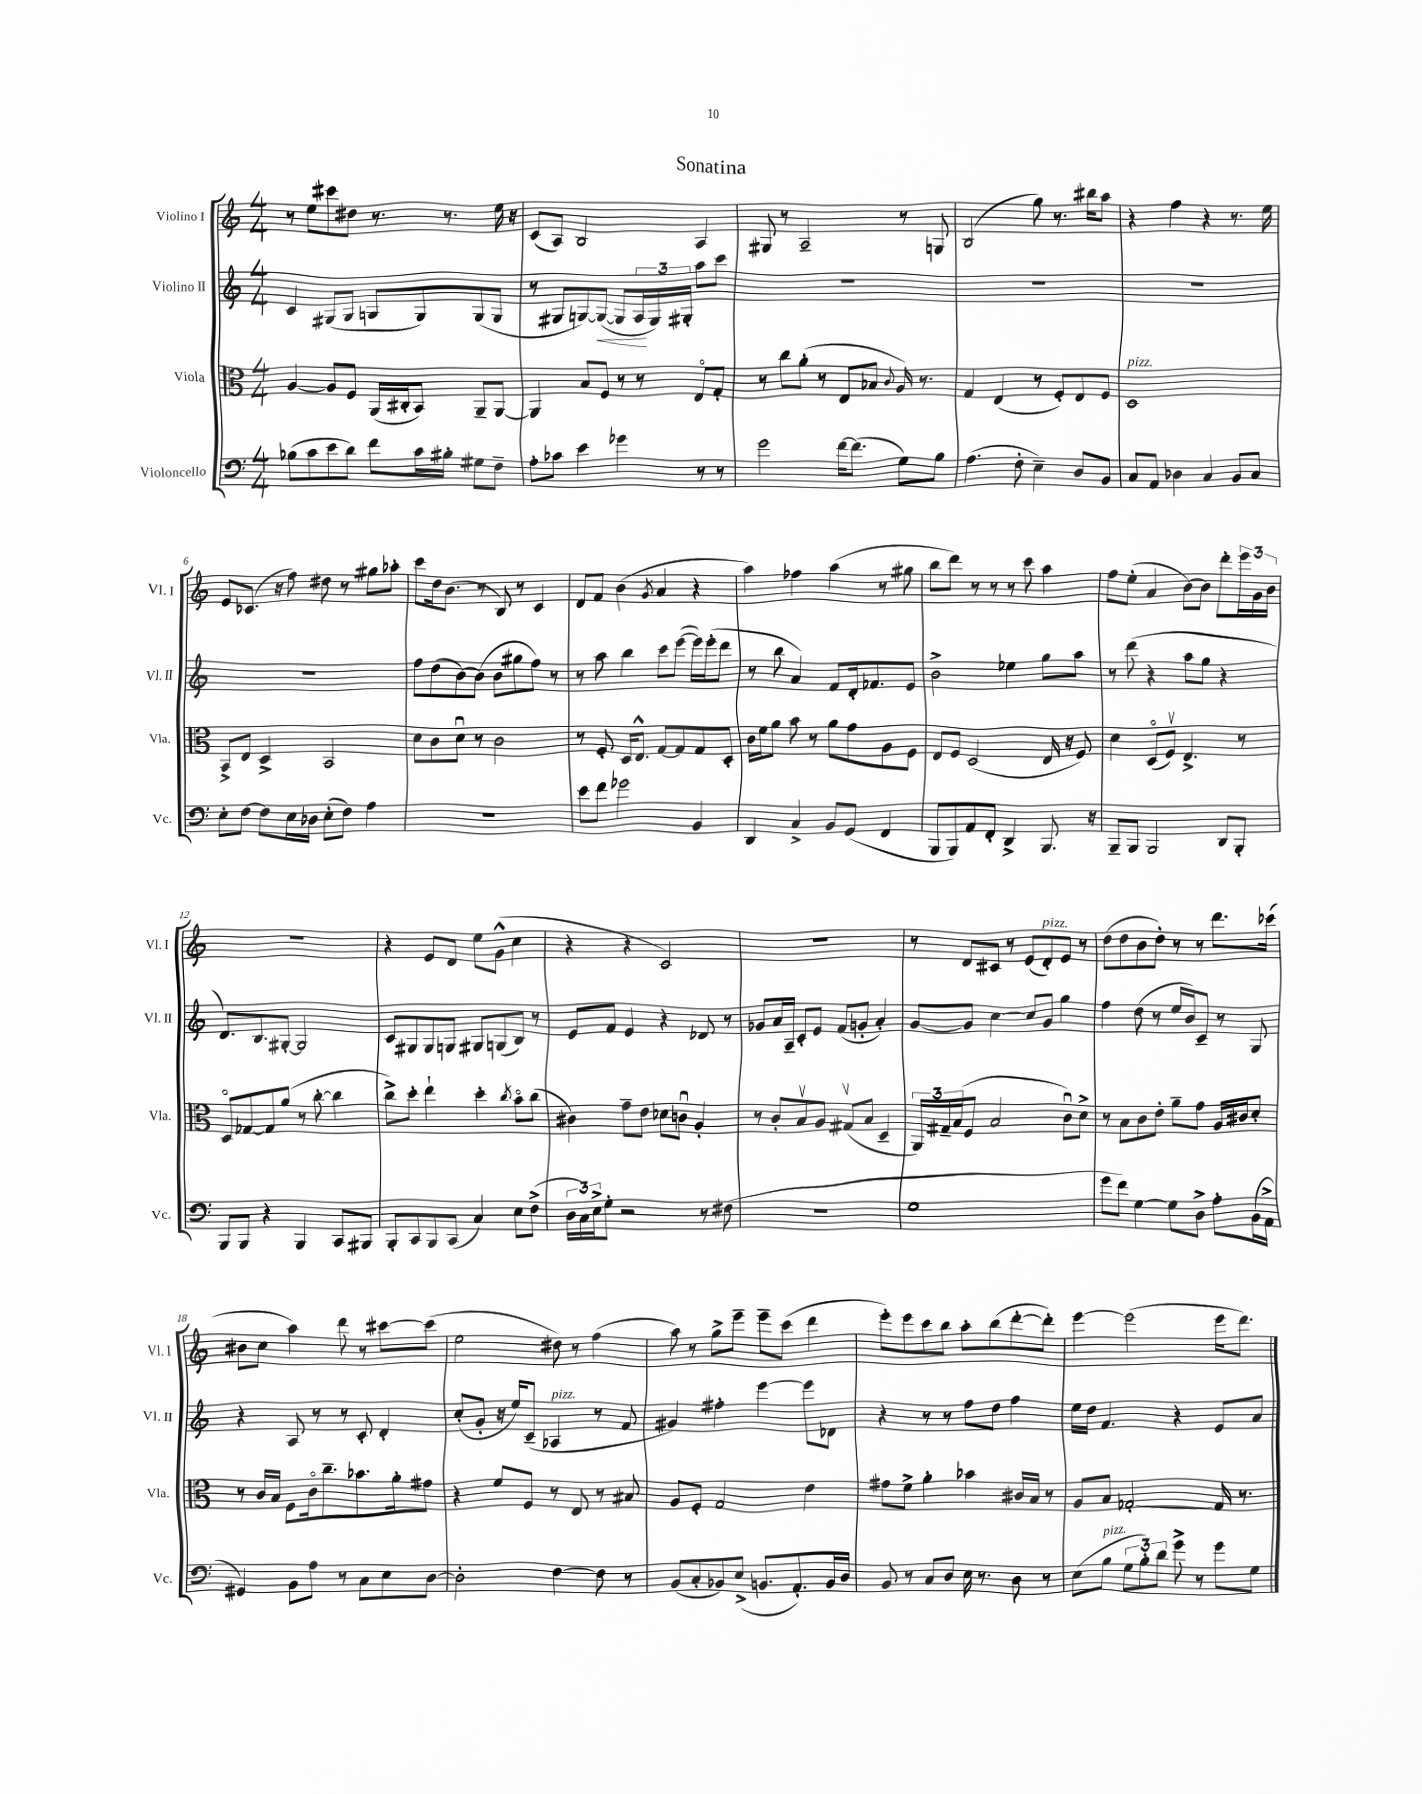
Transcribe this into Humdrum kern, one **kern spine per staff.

**kern	**kern	**kern	**dynam	**kern
*part4	*part3	*part2	*part2	*part1
*staff4	*staff3	*staff2	*staff2	*staff1
*I"Violoncello	*I"Viola	*I"Violino II	*	*I"Violino I
*I'Vc.	*I'Vla.	*I'Vl. II	*	*I'Vl. I
*clefF4	*clefC3	*clefG2	*	*clefG2
*k[]	*k[]	*k[]	*	*k[]
*M4/4	*M4/4	*M4/4	*	*M4/4
=1	=1	=1	=1	=1
(8B-X\L	[4A/	4c/	.	8r
8c\	.	.	.	8ee\L
8e\	8A/L]	(8G#X/L	.	8ccc#X\
8d\J)	8F/J	8G#/J	.	8dd#X\J
8f\L	(16AA/LL	8Gn/L	.	8.r
.	16C#X'/J	.	.	.
16c\L	8BB/J)	8G/)	.	.
16B#X'\JJ	.	.	.	8.r
8G#X\L	8AA~/L	(8G/	.	.
8F~\J	[8AA/J	8G/J	.	16ee\
.	.	.	.	16r
=2	=2	=2	=2	=2
8A'\L	4AA/]	8r	.	(8c/L
8c-X\J	.	8G#X/L	.	8A/J)
4e\	8B/L	[8Gn/)	.	2B/
!	!	!	!LO:HP:b	!
.	8F/J	(8G/J_	<	.
4g-X\	8r	8G/L]	.	.
.	8r	24A/L	.	.
.	.	24G/)	[	.
.	.	24G#X'/JJ	.	.
8r	8E/L	8aa\L	.	4A/
8r	8G'/J	8ccc\J	.	.
=3	=3	=3	=3	=3
2g\	8r	1r	.	8G#X/
.	8cc\L	.	.	8r
.	(8a'\J	.	.	2A~/
.	8r	.	.	.
[16f\KL	8E/L	.	.	.
(8.f\J]	.	.	.	.
.	8B-X/J	.	.	.
.	8qqc/	.	.	.
8G\L)	16A/)	.	.	8r
.	8.r	.	.	.
8B\J	.	.	.	8Gn/
=4	=4	=4	=4	=4
(4.A\	4G/	1r	.	(2B/
.	(4E/	.	.	.
8F'\	.	.	.	.
4E~\)	8r	.	.	8gg\)
.	8F'/L)	.	.	8.r
8D/L	8E/	.	.	.
.	.	.	.	16bb#X\KL
8BB/J	8F/J	.	.	8aa\J
=5	=5	=5	=5	=5
!	!LO:TX:a:i:t=pizz.	!	!	!
8C/L	1D	1r	.	4r
8AA/J	.	.	.	.
4D-X\	.	.	.	4ff\
4C/	.	.	.	4r
8BB/L	.	.	.	8.r
8C/J	.	.	.	.
.	.	.	.	16ee\
!!LO:LB:g=z
=6	=6	=6	=6	=6
8E'\L	8BB^/L	1r	.	8e/L
[8F\J	8E/J	.	.	(8.c-X/J
8F\L]	4D^/	.	.	.
.	.	.	.	16r
16E\L	.	.	.	8ff\)
16D-X\JJ	.	.	.	.
(8E'\L	2BB/	.	.	8dd#X\
8F\J)	.	.	.	8r
4A\	.	.	.	8gg#X\L
.	.	.	.	8aa-X'\J
=7	=7	=7	=7	=7
1r	8d\L	8ff\L	.	8ccc\L
.	8c\	(8dd\	.	16dd\k
.	.	.	.	(8.b\J
.	8du\J	[8b\)	.	.
.	8r	(8b\J]	.	8r
.	2c\	8b\L	.	8B/)
.	.	8gg#X\	.	8r
.	.	8ff\J)	.	4c/
.	.	8r	.	.
=8	=8	=8	=8	=8
8e\L	8r	8r	.	8d/L
8f\J	8F'/	8aa\	.	8f/J
2g-X\	16D/KL	4bb\	.	(4b\
.	8.E^^/J	.	.	.
.	.	.	.	8qg/
.	[8G/L	8ccc\L	.	4a/
.	8G/]	([8eee\J	.	.
4BB/	8G/	16eee\LL])	.	4r
.	.	(16eee'\J	.	.
.	8D'/J	8ddd\J	.	.
=9	=9	=9	=9	=9
4DD/	16c\LL	8r	.	4aa\)
.	16f\J	.	.	.
.	8a\J	8bb\	.	.
4C^/	8b\	4a/)	.	4ff-X\
.	8r	.	.	.
8BB/L	8a\L	8f/L	.	(4aa\
(8GG/J	8g\	16d'/k	.	.
.	.	8.f-X/	.	.
4FF/	8A\	.	.	8r
.	8F\J	8e/J	.	8gg#X\
=10	=10	=10	=10	=10
8BBB/L	8E/L	2b^\	.	8bb\L
8BBB/)	8F/J	.	.	8ddd\J)
8AA/	(2D/	.	.	8r
8FF'/J	.	.	.	8r
4DD^/	.	4ee-X\	.	8r
.	.	.	.	8ccc\
8.BBB/	16E/	8gg\L	.	4aa\
.	16r	.	.	.
.	8F/)	8aa\J	.	.
16r	.	.	.	.
=11	=11	=11	=11	=11
8BBB~/L	4d\	8r	.	8ff\L
8BBB/J	.	(8ddd\	.	(8ee'\J
2BBB/	(8D/L	4r	.	4a/
.	8Fv/J)	.	.	.
.	4.E^/	8aa\L	.	[8b\L)
.	.	8gg\J	.	8b\J]
8DD/L	.	4r	.	8ddd'\L
8BBB'/J	8r	.	.	24eee\L
.	.	.	.	24g\
.	.	.	.	24b\JJ
!!LO:LB:g=z
=12	=12	=12	=12	=12
8BBB/L	8D/L	8.d/L)	.	1r
8BBB/J	[8G-X/	.	.	.
.	.	8.B/	.	.
4r	8G-/]	.	.	.
.	(8a/J	[8G#X'/J	.	.
4BBB/	8r	2G#/]	.	.
.	[8cc'\	.	.	.
8CC/L	4cc\]	.	.	.
8BBB#X/J	.	.	.	.
=13	=13	=13	=13	=13
8BBB'/L	8cc^\L)	8c/L	.	4r
8CC/	8dd'\J	8G#X/	.	.
8BBB/	4ee`\	8G#/	.	8e/L
(8CC/J	.	8Gn/J	.	8d/J
4C/)	4dd'\	8G#X/L	.	8ee\L
.	.	(8Gn/	.	(8g^^\J
.	8qcc/	.	.	.
8E\L	8b\L	8B/J)	.	4cc\
(8F^\J	(8cc\J	8r	.	.
=14	=14	=14	=14	=14
24D\LL	4c#X\)	8e/L	.	4r
24C\)	.	.	.	.
24E^\J	.	.	.	.
8G'\J	.	8f/J	.	.
2r	8g~\L	4e/	.	4r
.	8e\J	.	.	.
.	8d-X\L	4r	.	2c/)
.	8cnu\J	.	.	.
8r	4A'/	8d-X/	.	.
(8F#X\	.	8r	.	.
=15	=15	=15	=15	=15
1r	8r	8g-X/L	.	1r
.	8c'/L	16a/L	.	.
.	.	16A~/JJ	.	.
.	8Bv/	8c'/L	.	.
.	8A/J	8e/J	.	.
.	(8G#Xv/L	(8f/L	.	.
.	8B/J	8gn'/J	.	.
.	4D~/	4a'/)	.	.
=16	=16	=16	=16	=16
1G	24AA/LL)	[8g/L	.	8r
.	24G#X~/	.	.	.
.	(24B/J	.	.	.
.	8F/J	8g/J]	.	8d/L
.	2B/	[4cc\	.	8c#X/J
.	.	.	.	8r
.	.	8cc/L]	.	(8e/L
!	!	!	!	!LO:TX:a:i:t=pizz.
.	.	8g/J	.	8d'/)
.	8cu\L)	4gg\	.	8e/J
.	8d^\J	.	.	8r
=17	=17	=17	=17	=17
8g\L	8r	4ff\	.	(8dd\L
8f\J)	8B\L	.	.	8dd\
[4G\	8c\	(8dd\	.	8b\
.	8e'\J	8r	.	8dd'\J)
8G\L]	8a~\L	16ee/LL	.	8r
.	.	16b/J)	.	.
8D^\J	8g\J	8c~/J	.	8r
8A'\L	16A/LL	8r	.	8.ddd\L
.	16c#X/J	.	.	.
(16BB\L	8d'/J	8G/	.	.
16AA^\JJ	.	.	.	(16ccc-X\Jk
!!LO:LB:g=z
=18	=18	=18	=18	=18
4GG#X/)	8r	4r	.	8b#X\L
.	16c/LL	.	.	8cc\J
.	16B/JJ	.	.	.
8BB\L	8F\L	8A/	.	4aa\)
8A\J	16c\k	8r	.	.
.	8.cc~\	.	.	.
8r	.	8r	.	8ddd\
8C\L	8.b-X\	8c'/	.	8r
8E\	.	4d'/	.	[8ccc#X\L
.	16a'\k	.	.	.
[8D\J	8g#X\J	.	.	(8ccc#\J]
=19	=19	=19	=19	=19
2D'\]	4r	(8cc'/L	.	2ee\
.	.	8g'/J	.	.
.	8f/L	16r	.	.
.	.	16ee/KL)	.	.
.	8F/J	(8c~/J	.	.
!	!	!LO:TX:a:i:t=pizz.	!	!
[4F\	8r	4A-X/	.	8dd#X\)
.	8E/	.	.	8r
8F\]	8r	8r	.	(4ff\
8r	8B#X/	8f/	.	.
=20	=20	=20	=20	=20
(8BB/L	8A/L	4g#X/)	.	8aa\)
8C'/	8F'/J	.	.	8r
8BB-X/)	2G/	4ff#X'\	.	8gg^\L
(8E^/J	.	.	.	8eee~\J
8.BBn/L	.	[4eee\	.	8eee~\L
.	.	.	.	(8ccc\J
8.AA'/)	.	.	.	.
.	4e\	8eee\L]	.	4ddd\
16BB/L	.	8d-X\J	.	.
16D/JJ	.	.	.	.
=21	=21	=21	=21	=21
8BB/	8g#X\L	4r	.	8eee'\L)
8r	8f^\J	.	.	8eee\
8C/L	4a'\	8r	.	8ccc\
8D/J	.	8r	.	8bb\J
16E\	4b-X\	8ff\L	.	8aa'\L
8.r	.	.	.	.
.	.	8dd\J	.	(8bb\
8D\	16c#X/LL	4ff\	.	[8ddd'\
.	16B/JJ	.	.	.
8r	8r	.	.	8ddd'\J])
=22	=22	=22	=22	=22
(8E\L	8A/L	16ee\LL	.	[4eee\
.	.	16dd\JJ	.	.
!LO:TX:a:i:t=pizz.	!	!	!	!
8B\J	8B/J	4.f/	.	.
12G\L	[2G-X'/	.	.	(2eee\]
12B'\)	.	.	.	.
12d\J	.	.	.	.
8g^\	.	4r	.	.
8r	.	.	.	.
8g\L	16G-/]	8e/L	.	16eee\KL
.	8.r	.	.	8.ddd\J)
8G\J	.	8a/J	.	.
==	==	==	==	==
*-	*-	*-	*-	*-
